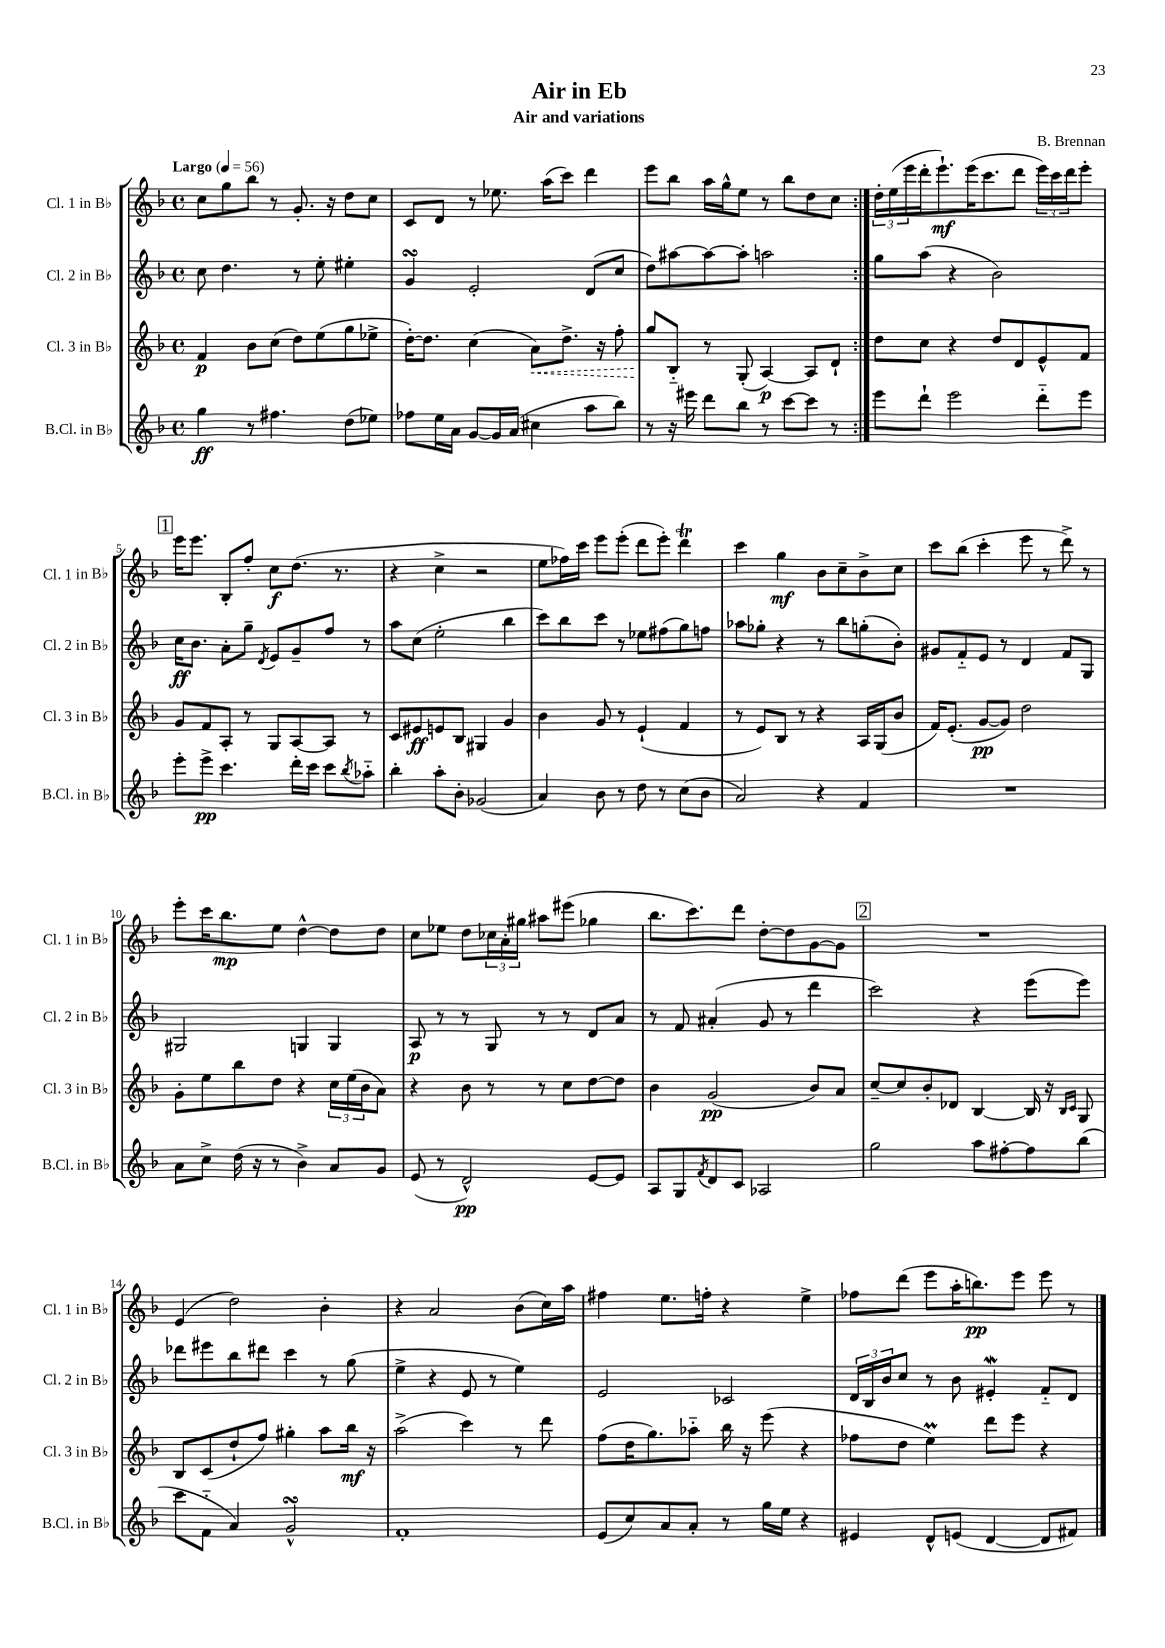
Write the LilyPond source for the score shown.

\header { title = "Air in Eb" composer = "B. Brennan" subtitle = "Air and variations" }
<<
\new StaffGroup <<
\new Staff = "s0" \with { instrumentName = "Cl. 1 in Bb" shortInstrumentName = "Cl. 1 in Bb" } {
    \clef treble \key f \major \defaultTimeSignature \time 4/4 \tempo "Largo" 4 = 56
    \repeat volta 2 { c''8 g''8 bes''8 r8 g'8.-. r16 d''8 c''8 |
    c'8 d'8 r8 ees''8. a''16( c'''8) d'''4 |
    e'''8 bes''8 a''16 g''16-^ e''8 r8 bes''8 d''8 c''8 | }
    \tuplet 3/2 { d''16-. e''16( e'''16 } d'''16-. e'''8.-!\mf) e'''16( c'''8. d'''8 \tuplet 3/2 { e'''16) c'''16 d'''16 } e'''8-. |
    \mark \markup { \box "1" } e'''16 e'''8. bes8-. f''8-. c''8\f d''8.( r8. |
    r4 c''4-> r2 |
    e''8 fes''16) c'''16 e'''8 e'''8-.( d'''8 e'''8-.) d'''4\trill |
    c'''4 g''4\mf bes'8 c''8-- bes'8-> c''8 |
    c'''8 bes''8( c'''4-. e'''8 r8 d'''8->) r8 |
    e'''8-. c'''16 bes''8.\mp e''8 d''4~-^ d''8 d''8 |
    c''8 ees''8 d''8 \tuplet 3/2 { ces''16 a'16-. gis''16 } ais''8 eis'''8( ges''4 |
    bes''8. c'''8.) d'''8 d''8~-. d''8 g'8~ g'8 |
    \mark \markup { \box "2" } R1 |
    e'4( d''2) bes'4-. |
    r4 a'2 bes'8( c''16) a''16 |
    fis''4 e''8. f''16-. r4 e''4-> |
    fes''8 d'''8( e'''8 a''16-. b''8.\pp) e'''8 e'''8 r8 \bar "|." |
}
\new Staff = "s1" \with { instrumentName = "Cl. 2 in Bb" shortInstrumentName = "Cl. 2 in Bb" } {
    \clef treble \key f \major \defaultTimeSignature \time 4/4
    \repeat volta 2 { c''8 d''4. r8 e''8-. eis''4-. |
    g'4\turn e'2-. d'8( c''8 |
    d''8) ais''8~ ais''8~ ais''8-. a''2 | }
    g''8 a''8( r4 bes'2) |
    \mark \markup { \box "1" } c''16\ff bes'8. a'8-. g''8-- \acciaccatura { d'8 } e'8 g'8-- f''8 r8 |
    a''8 c''8( e''2-. bes''4 |
    c'''8) bes''8 c'''8 r8 ees''8 fis''8( g''8) f''8 |
    aes''8 ges''8-. r4 r8 bes''8 g''8-.( bes'8-.) |
    gis'8 f'8-_ e'8 r8 d'4 f'8 g8 |
    gis2 g4 g4 |
    a8\p r8 r8 g8 r8 r8 d'8 a'8 |
    r8 f'8 ais'4-.( g'8 r8 d'''4 |
    \mark \markup { \box "2" } c'''2) r4 e'''8( e'''8) |
    des'''8 eis'''8 bes''8 dis'''8 c'''4 r8 g''8( |
    e''4-> r4 e'8 r8 e''4) |
    e'2 ces'2 |
    \tuplet 3/2 { d'16 bes16 bes'16 } c''8 r8 bes'8 eis'4-.\mordent f'8-_ d'8 \bar "|." |
}
\new Staff = "s2" \with { instrumentName = "Cl. 3 in Bb" shortInstrumentName = "Cl. 3 in Bb" } {
    \clef treble \key f \major \defaultTimeSignature \time 4/4
    \repeat volta 2 { f'4\p bes'8 c''8( d''8) e''8( g''8 ees''8-> |
    d''16~-.) d''8. c''4( \once \override Hairpin.style = #'dashed-line a'8\<) d''8.-> r16 f''8-. |
    g''8\! bes8-_ r8 g8-.( a4~\p) a8 d'8-! | }
    d''8 c''8 r4 d''8 d'8 e'8-^ f'8 |
    \mark \markup { \box "1" } g'8 f'8 a8-. r8 g8 a8~ a8 r8 |
    c'8 eis'8\ff e'8 bes8 gis4 g'4 |
    bes'4 g'8 r8 e'4-!( f'4 |
    r8 e'8) bes8 r8 r4 a16 g16( bes'8 |
    f'16) e'8.-.( g'8~\pp g'8) d''2 |
    g'8-. e''8 bes''8 d''8 r4 \tuplet 3/2 { c''16 e''16( bes'16 } a'8) |
    r4 bes'8 r8 r8 c''8 d''8~ d''8 |
    bes'4 g'2\pp( bes'8) a'8 |
    \mark \markup { \box "2" } c''8~-- c''8 bes'8-. des'8 bes4~ bes16 r16 \grace { bes16 c'16 } g8 |
    bes8 c'8( d''8-! f''8) gis''4-. a''8 bes''16\mf r16 |
    a''2->( c'''4) r8 d'''8 |
    f''8( d''16 g''8.) aes''8-_ bes''16 r16 e'''8( r4 |
    fes''8 d''8 e''4\prall) d'''8 e'''8 r4 \bar "|." |
}
\new Staff = "s3" \with { instrumentName = "B.Cl. in Bb" shortInstrumentName = "B.Cl. in Bb" } {
    \clef treble \key f \major \defaultTimeSignature \time 4/4
    \repeat volta 2 { g''4\ff r8 fis''4. d''8( ees''8) |
    fes''8 e''16 a'16 g'8~ g'16 a'16( cis''4 a''8 bes''8) |
    r8 r16 eis'''16 d'''8 bes''8 r8 c'''8~ c'''8 r8 | }
    e'''8 d'''8-! e'''2 d'''8-_ e'''8 |
    \mark \markup { \box "1" } e'''8-. e'''8->\pp c'''4. d'''16-. c'''16 c'''8 \acciaccatura { bes''8 } aes''8-_ |
    bes''4-. a''8-. bes'8-. ges'2( |
    a'4) bes'8 r8 d''8 r8 c''8( bes'8 |
    a'2) r4 f'4 |
    R1 |
    a'8 c''8-> d''16( r16 r8 bes'4->) a'8 g'8 |
    e'8( r8 d'2-^\pp) e'8~ e'8 |
    a8 g8 \acciaccatura { f'8 } d'8 c'8 aes2 |
    \mark \markup { \box "2" } g''2 a''8 fis''8~-. fis''8 bes''8( |
    c'''8 f'8-_ a'4) g'2-^\turn |
    f'1-. |
    e'8( c''8) a'8 a'8-. r8 g''16 e''16 r4 |
    eis'4 d'8-^ e'8( d'4~ d'8 fis'8) \bar "|." |
}
>>
>>
